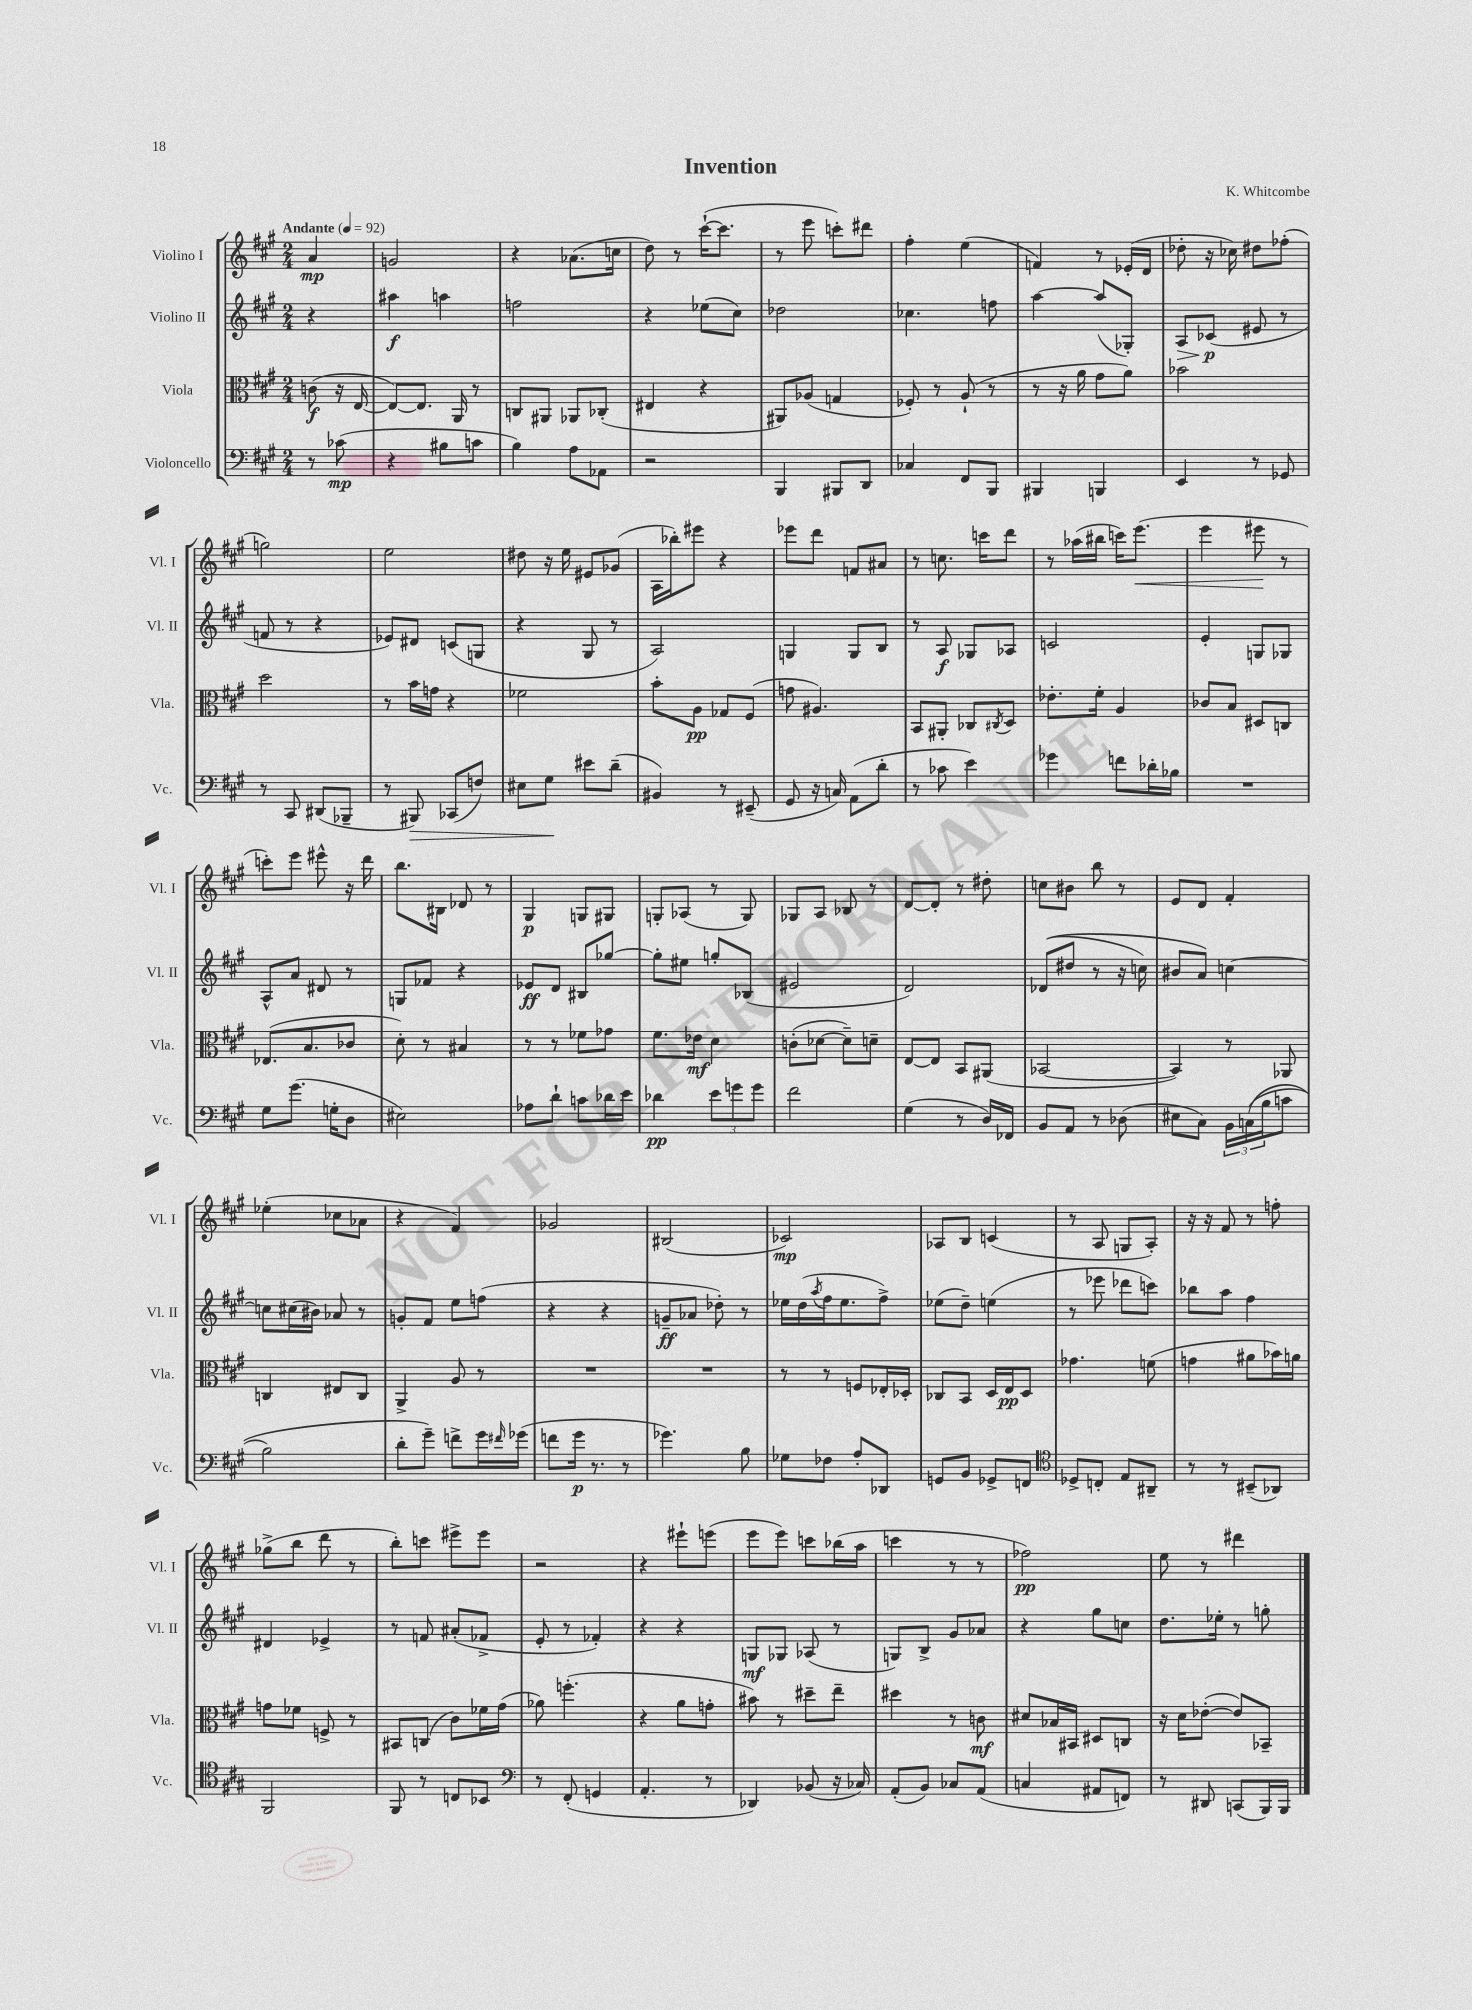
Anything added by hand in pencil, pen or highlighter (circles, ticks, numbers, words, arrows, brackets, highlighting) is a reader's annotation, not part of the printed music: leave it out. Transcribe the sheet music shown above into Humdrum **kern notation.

**kern	**dynam	**kern	**dynam	**kern	**dynam	**kern	**dynam
*part4	*part4	*part3	*part3	*part2	*part2	*part1	*part1
*staff4	*staff4	*staff3	*staff3	*staff2	*staff2	*staff1	*staff1
*I"Violoncello	*	*I"Viola	*	*I"Violino II	*	*I"Violino I	*
*I'Vc.	*	*I'Vla.	*	*I'Vl. II	*	*I'Vl. I	*
*clefF4	*	*clefC3	*	*clefG2	*	*clefG2	*
*k[f#c#g#]	*	*k[f#c#g#]	*	*k[f#c#g#]	*	*k[f#c#g#]	*
*M2/4	*	*M2/4	*	*M2/4	*	*M2/4	*
*MM92	*	*MM92	*	*MM92	*	*MM92	*
=	=	=	=	=	=	=	=
!	!	!	!	!	!	!LO:TX:a:B:t=Andante	!
8r	.	(8cn\	f	4r	.	4a/	mp
(8c-X\	mp	16r	.	.	.	.	.
.	.	[16E/	.	.	.	.	.
=1	=1	=1	=1	=1	=1	=1	=1
4r	.	8E/L_)	.	4aa#X\	f	2gn/	.
.	.	8.E/J]	.	.	.	.	.
8B#X\L	.	.	.	4aan\	.	.	.
.	.	16AA/	.	.	.	.	.
8cn\J	.	8r	.	.	.	.	.
=2	=2	=2	=2	=2	=2	=2	=2
4B\)	.	8Cn/L	.	2ffn\	.	4r	.
.	.	8AA#X/J	.	.	.	.	.
8A\L	.	8AA-X/L	.	.	.	(8.a-X\L	.
8AA-X\J	.	(8C-X'/J	.	.	.	.	.
.	.	.	.	.	.	16ccn\Jk	.
=3	=3	=3	=3	=3	=3	=3	=3
2r	.	4E#X/	.	4r	.	8dd\)	.
.	.	.	.	.	.	8r	.
.	.	4r	.	(8ee-X\L	.	([16ccc#`\KL	.
.	.	.	.	.	.	8.ccc#\J]	.
.	.	.	.	8cc#\J)	.	.	.
=4	=4	=4	=4	=4	=4	=4	=4
4BBB/	.	8AA#X/L)	.	2dd-X\	.	8r	.
.	.	(8A-X/J	.	.	.	8eee\	.
8BBB#X/L	.	4Gn/	.	.	.	8cccn'\L)	.
8DD/J	.	.	.	.	.	8ddd#X\J	.
=5	=5	=5	=5	=5	=5	=5	=5
4C-X/	.	8F-X'/)	.	4.cc-X\	.	4ff#'\	.
.	.	8r	.	.	.	.	.
8FF#/L	.	(8A`/	.	.	.	(4ee\	.
8BBB/J	.	8r	.	8ffn\	.	.	.
=6	=6	=6	=6	=6	=6	=6	=6
4BBB#X/	.	8r	.	[4aa\	.	4fn/)	.
.	.	16r	.	.	.	.	.
.	.	16a\	.	.	.	.	.
4BBBn/	.	8g#\L	.	(8aa/L]	.	8r	.
.	.	8a\J)	.	8G-X'/J)	.	(16e-X'/LL	.
.	.	.	.	.	.	16d/JJ	.
=7	=7	=7	=7	=7	=7	=7	=7
!	!	!	!	!	!LO:HP:b	!	!
4EE/	.	2b-X\	.	8A/L	>	8dd-X'\	.
.	.	.	.	(8c-X/J	p	16r	.
.	.	.	.	.	.	16cc-X\)	.
8r	.	.	.	8e#X/	]	8dd#X\L	.
8GG-X/	.	.	.	8r	.	(8ff-X'\J	.
!!LO:LB:g=z
=8	=8	=8	=8	=8	=8	=8	=8
8r	.	2dd\	.	8fn/	.	2ggn\)	.
8CC#/	.	.	.	8r	.	.	.
(8DD#X/L	.	.	.	4r	.	.	.
8BBB-X~/J	.	.	.	.	.	.	.
=9	=9	=9	=9	=9	=9	=9	=9
8r	.	8r	.	8e-X/L)	.	2ee\	.
!	!LO:HP:b	!	!	!	!	!	!
8BBB#X/)	>	16b\LL	.	8d#X/J	.	.	.
.	.	16gn\JJ	.	.	.	.	.
(8CC-X/L	.	4r	.	(8cn/L	.	.	.
8Fn/J)	.	.	.	8Gn/J	.	.	.
=10	=10	=10	=10	=10	=10	=10	=10
8E#X\L	.	2f-X\	.	4r	.	8dd#X\	.
8G#\J	.	.	.	.	.	16r	.
.	.	.	.	.	.	16ee\	.
8e#X\L	]	.	.	8G#/	.	8e#X/L	.
(8d~\J	.	.	.	8r	.	(8g-X/J	.
=11	=11	=11	=11	=11	=11	=11	=11
4BB#X/)	.	8b'\L	.	2A/)	.	16A\LL	.
.	.	.	.	.	.	16bb-X'\J)	.
.	.	8A\J	pp	.	.	8eee#X\J	.
8r	.	8G-X/L	.	.	.	4r	.
(8EE#X~/	.	(8F#/J	.	.	.	.	.
=12	=12	=12	=12	=12	=12	=12	=12
8GG#/	.	8gn\	.	4Gn/	.	8eee-X\L	.
16r	.	4.A#X/)	.	.	.	8ddd\J	.
16Cn/)	.	.	.	.	.	.	.
(8AA\L	.	.	.	8G/L	.	8fn/L	.
8d'\J	.	.	.	8B/J	.	8a#X/J	.
=13	=13	=13	=13	=13	=13	=13	=13
8r	.	8BB/L	.	8r	.	8r	.
8c-X\	.	8AA#X'/J	.	8A/	f	8.ccn\	.
4e\)	.	8C-X/L	.	8G-X/L	.	.	.
.	.	.	.	.	.	16cccn\KL	.
.	.	8qC#X/	.	.	.	.	.
.	.	8D/J	.	8A-X/J	.	8ddd\J	.
=14	=14	=14	=14	=14	=14	=14	=14
4g-X\	.	8.e-X'\L	.	2cn/	.	8r	.
.	.	.	.	.	.	(16aa-X\LL	.
.	.	16f#'\Jk	.	.	.	16bb#X\JJ	.
8fn\L	.	4A/	.	.	.	16cccn\KL)	.
!	!	!	!	!	!	!	!LO:HP:b
.	.	.	.	.	.	(8.eee\J	<
16d-X'\L	.	.	.	.	.	.	.
16B-X\JJ	.	.	.	.	.	.	.
=15	=15	=15	=15	=15	=15	=15	=15
2r	.	8c-X/L	.	4e'/	.	4eee\	.
.	.	8B/J	.	.	.	.	.
.	.	8D#X/L	.	8Gn/L	.	8eee#X\	.
.	.	8Cn/J	.	8G-X/J	.	8r	[
!!LO:LB:g=z
=16	=16	=16	=16	=16	=16	=16	=16
8G#\L	.	(8.E-X/L	.	8A^^/L	.	8cccn'\L)	.
(8.g#\J	.	.	.	8a/J	.	8eee\J	.
.	.	8.B/	.	.	.	.	.
.	.	.	.	8d#X/	.	8eee#X^^\	.
16Gn'\KL	.	.	.	.	.	.	.
8D\J	.	8c-X/J	.	8r	.	16r	.
.	.	.	.	.	.	16ddd\	.
=17	=17	=17	=17	=17	=17	=17	=17
2E#X\)	.	8d'\)	.	8Gn/L	.	8.bb\L	.
.	.	8r	.	8f-X/J	.	.	.
.	.	.	.	.	.	16B#X\Jk	.
.	.	4B#X/	.	4r	.	8d-X/	.
.	.	.	.	.	.	8r	.
=18	=18	=18	=18	=18	=18	=18	=18
8A-X\L	.	8r	.	8e-X/L	ff	4G#/	p
8d`\J	.	8r	.	8d/J	.	.	.
8cn\L	.	8f-X\L	.	8B#X/L	.	8Gn/L	.
16d-X\L	.	8g-X\J	.	[8gg-X/J	.	8G#X/J	.
16e\JJ	.	.	.	.	.	.	.
=19	=19	=19	=19	=19	=19	=19	=19
4d-X\	pp	8.f#\L	.	8gg-'\L]	.	8Gn'/L	.
.	.	.	.	8ee#X\J	.	(8A-X/J	.
.	.	16e-X\Jk	mf	.	.	.	.
12e\L	.	4d\	.	8ggn'/L	.	8r	.
12gn\	.	.	.	.	.	.	.
.	.	.	.	(8B-X/J	.	8G/)	.
12g\J	.	.	.	.	.	.	.
=20	=20	=20	=20	=20	=20	=20	=20
2f#\	.	(8cn'\L	.	2e#X/	.	8G-X/L	.
.	.	[8d-X\J	.	.	.	8A/J	.
.	.	8d-~\L])	.	.	.	8B-X/	.
.	.	8dn~\J	.	.	.	8r	.
=21	=21	=21	=21	=21	=21	=21	=21
(4G#\	.	[8E/L	.	2d/)	.	[8d/L	.
.	.	8E/J]	.	.	.	8d'/J]	.
8r	.	8BB/L	.	.	.	8r	.
16D/LL)	.	(8AA#X/J	.	.	.	8dd#X'\	.
16FF-X/JJ	.	.	.	.	.	.	.
=22	=22	=22	=22	=22	=22	=22	=22
8BB/L	.	[2BB-X/	.	((8d-X/L	.	8ccn\L	.
8AA/J	.	.	.	8dd#X/J	.	8b#X\J	.
8r	.	.	.	8r	.	8bb\	.
(8D-X\	.	.	.	16r	.	8r	.
.	.	.	.	16ccn\)	.	.	.
=23	=23	=23	=23	=23	=23	=23	=23
8E#X\L	.	4BB-/])	.	8b#X/L	.	8e/L	.
8C#\J)	.	.	.	8a/J)	.	8d/J	.
24BB\LL	.	8r	.	[4ccn\	.	4f#'/	.
((24Cn\	.	.	.	.	.	.	.
24B\J	.	.	.	.	.	.	.
8cn\J	.	8AA-X/	.	.	.	.	.
!!LO:LB:g=z
=24	=24	=24	=24	=24	=24	=24	=24
2B\)	.	4Cn/	.	8ccn\L]	.	(4ee-X'\	.
.	.	.	.	(16cc#X\L	.	.	.
.	.	.	.	16b#X\JJ)	.	.	.
.	.	8E#X/L	.	8a-X/	.	8cc-X\L	.
.	.	8C/J	.	8r	.	8a-X\J	.
=25	=25	=25	=25	=25	=25	=25	=25
8d'\L	.	4AA^/	.	8gn'/L	.	4r	.
8g#~\J)	.	.	.	8f#/J	.	.	.
8fn^\L	.	8A/	.	8ee\L	.	4f#/)	.
16g#\L	.	8r	.	(8ffn\J	.	.	.
16qqf#X/	.	.	.	.	.	.	.
(16g-X\JJ	.	.	.	.	.	.	.
=26	=26	=26	=26	=26	=26	=26	=26
8fn\L	.	2r	.	4r	.	2g-X/	.
16g#\Jk	p	.	.	.	.	.	.
8.r	.	.	.	.	.	.	.
.	.	.	.	4r	.	.	.
8r	.	.	.	.	.	.	.
=27	=27	=27	=27	=27	=27	=27	=27
4.g-X\)	.	2r	.	8gn~/L	ff	(2B#X/	.
.	.	.	.	8a-X/J	.	.	.
.	.	.	.	8dd-X'\)	.	.	.
8B\	.	.	.	8r	.	.	.
=28	=28	=28	=28	=28	=28	=28	=28
8G-X\L	.	8r	.	16ee-X\LL	.	2c-X/)	mp
.	.	.	.	(16dd\	.	.	.
.	.	.	.	8qaa/	.	.	.
8F-X\J	.	8r	.	16ff#\J	.	.	.
.	.	.	.	8.ee-\	.	.	.
8A'/L	.	8Fn/L	.	.	.	.	.
8DD-X/J	.	16E-X'/L	.	8ff#^\J)	.	.	.
.	.	16D-X'/JJ	.	.	.	.	.
=29	=29	=29	=29	=29	=29	=29	=29
8GGn/L	.	8C-X/L	.	(8ee-X\L	.	8A-X/L	.
8BB/J	.	8BB/J	.	8dd~\J)	.	8B/J	.
8GG-X^/L	.	16D/LL	.	(4een\	.	(4cn/	.
.	.	16E/J	pp	.	.	.	.
8FFn/J	.	8D/J	.	.	.	.	.
=30	=30	=30	=30	=30	=30	=30	=30
*clefC4	*	*	*	*	*	*	*
8D-X^/L	.	4.g-X\	.	8r	.	8r	.
8Cn'/J	.	.	.	8eee-X\	.	8A/	.
8E/L	.	.	.	8ddd-X\L	.	8Gn/L	.
8AA#X~/J	.	(8fn\	.	8cccn\J)	.	8A'/J)	.
=31	=31	=31	=31	=31	=31	=31	=31
8r	.	4gn\	.	8bb-X\L	.	16r	.
.	.	.	.	.	.	16r	.
8r	.	.	.	8aa\J	.	8f#/	.
(8BB#X~/L	.	8a#X\L	.	4ff#\	.	8r	.
8AA-X/J)	.	16b-X\L)	.	.	.	8ffn'\	.
.	.	16an\JJ	.	.	.	.	.
!!LO:LB:g=z
=32	=32	=32	=32	=32	=32	=32	=32
2FF#/	.	8gn\L	.	4d#X/	.	(8gg-X^\L	.
.	.	8f-X\J	.	.	.	8bb\J	.
.	.	8Fn^/	.	4e-X^/	.	8ddd\	.
.	.	8r	.	.	.	8r	.
=33	=33	=33	=33	=33	=33	=33	=33
8FF#/	.	8BB#X/L	.	8r	.	8bb'\L)	.
8r	.	(8Cn/J	.	8fn/	.	8cccn\J	.
8Cn/L	.	8c#\L)	.	(8a#X'/L	.	8eee#X^\L	.
8BB-X/J	.	16f-X\L	.	8f-X^/J	.	8eee#\J	.
.	.	(16g#\JJ	.	.	.	.	.
=34	=34	=34	=34	=34	=34	=34	=34
*clefF4	*	*	*	*	*	*	*
8r	.	8a-X\)	.	8e'/	.	2r	.
(8FF#'/	.	(4.ffn'\	.	8r	.	.	.
4GGn/	.	.	.	4f-X'/)	.	.	.
=35	=35	=35	=35	=35	=35	=35	=35
4.AA'/	.	4r	.	4r	.	4r	.
.	.	8a\L	.	4r	.	8eee#X`\L	.
8r	.	8gn'\J	.	.	.	(8eeen\J	.
=36	=36	=36	=36	=36	=36	=36	=36
4DD-X/)	.	8b#X\)	.	8Gn/L	mf	8eee\L	.
.	.	8r	.	8G-X/J	.	8eee\J)	.
(8BB-X/	.	8dd#X~\L	.	(8A-X/	.	8cccn\L	.
16r	.	8ee~\J	.	8r	.	(16bb-X\L	.
16C-X/)	.	.	.	.	.	16aa\JJ	.
=37	=37	=37	=37	=37	=37	=37	=37
(8AA'/L	.	4dd#X\	.	8Gn/L)	.	4cccn\	.
8BB/J)	.	.	.	8B^/J	.	.	.
8C-X/L	.	8r	.	8g#/L	.	8r	.
(8AA/J	.	8cn\	mf	8a-X/J	.	8r	.
=38	=38	=38	=38	=38	=38	=38	=38
4Cn/	.	8d#X/L	.	4r	.	2ff-X\)	pp
.	.	16B-X/L	.	.	.	.	.
.	.	16BB#X/JJ	.	.	.	.	.
8AA#X/L	.	8D#X/L	.	8gg#\L	.	.	.
8FFn/J)	.	8Cn/J	.	8ccn\J	.	.	.
=39	=39	=39	=39	=39	=39	=39	=39
8r	.	16r	.	8.dd\L	.	8ee\	.
.	.	16d\KL	.	.	.	.	.
8DD#X/	.	([8e-X'\J	.	.	.	8r	.
.	.	.	.	16ee-X'\Jk	.	.	.
(8CCn/L	.	8e-/L])	.	8r	.	4ddd#X\	.
16BBB/L)	.	8BB-X~/J	.	8ggn'\	.	.	.
16BBB/JJ	.	.	.	.	.	.	.
==	==	==	==	==	==	==	==
*-	*-	*-	*-	*-	*-	*-	*-
